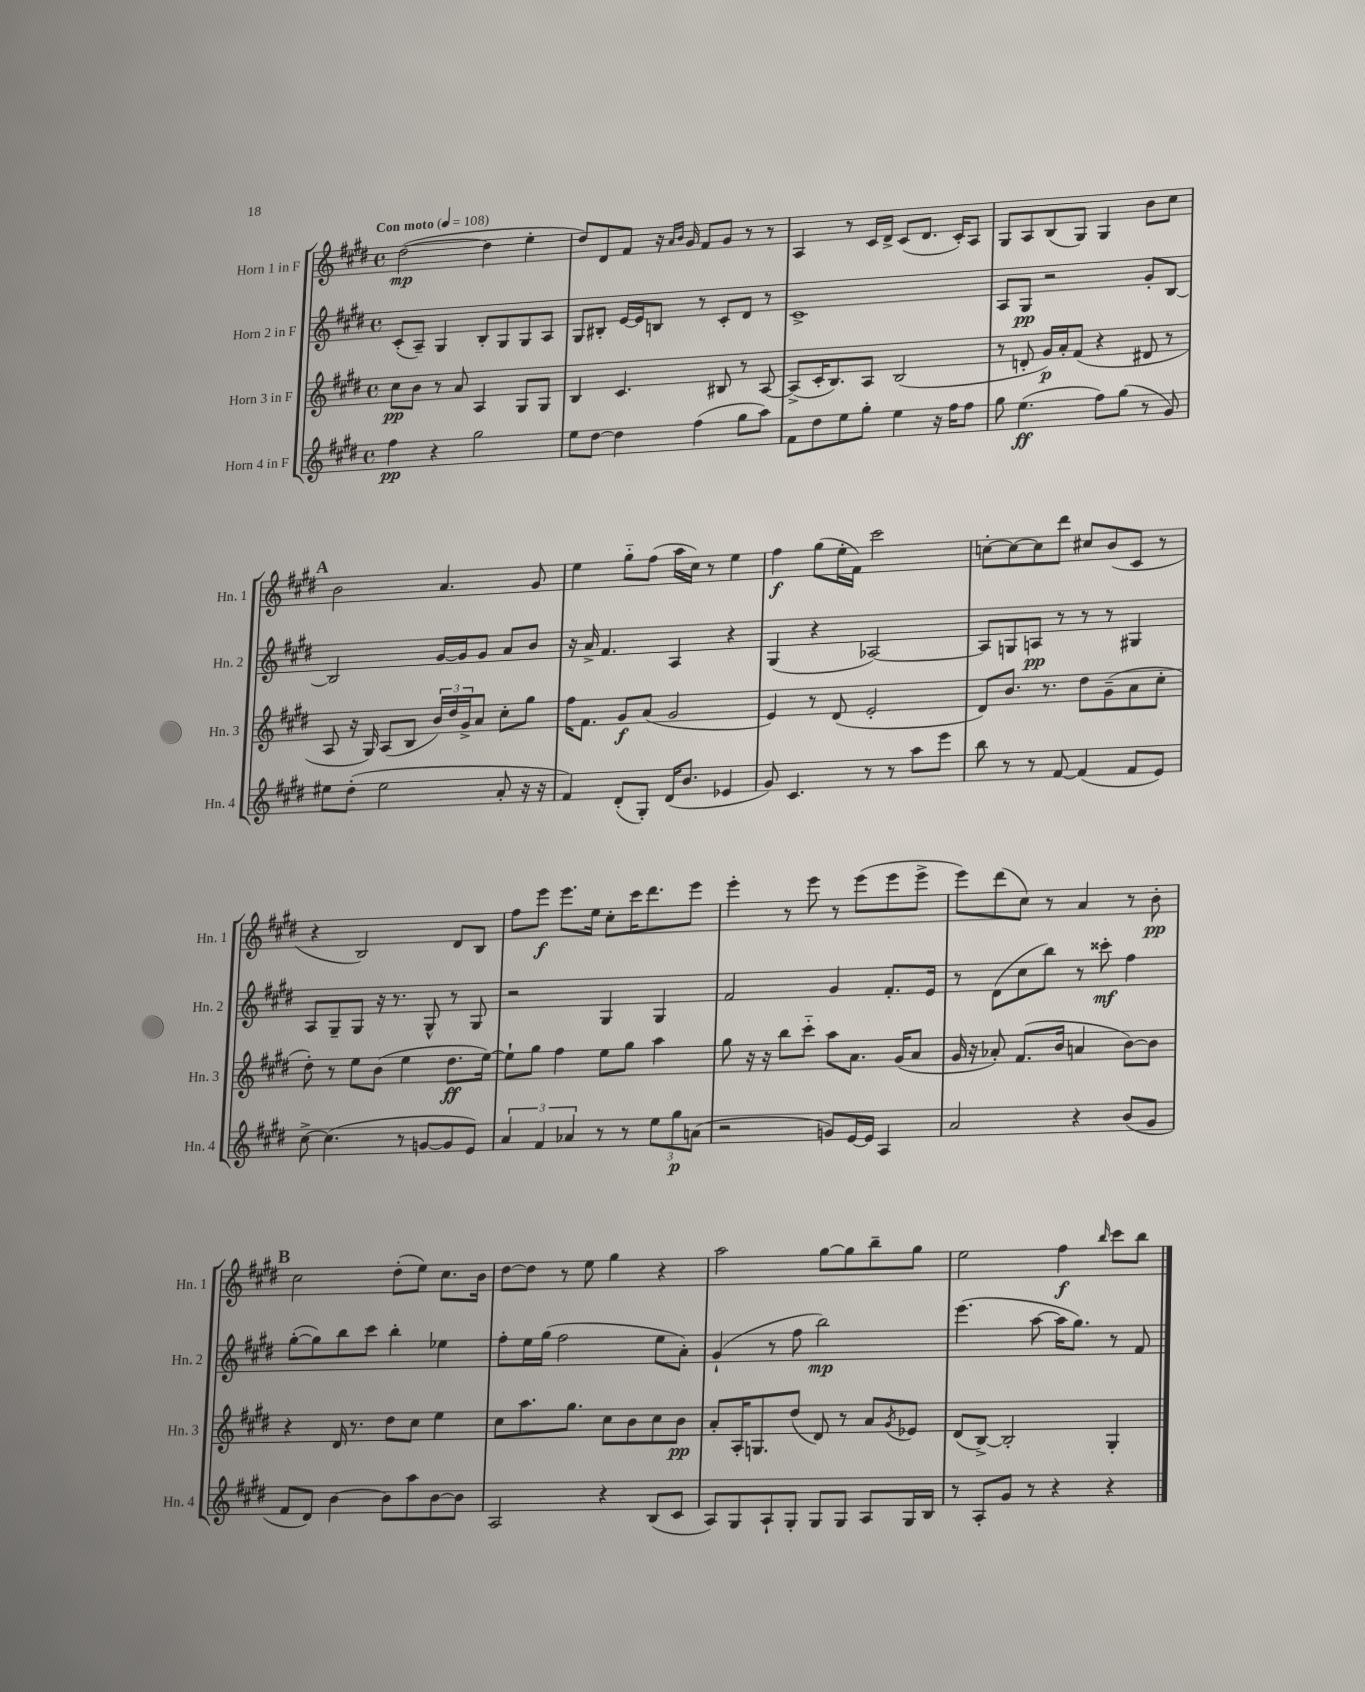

**kern	**kern	**kern	**kern
*staff4	*staff3	*staff2	*staff1
*clefG2	*clefG2	*clefG2	*clefG2
*k[f#c#g#d#]	*k[f#c#g#d#]	*k[f#c#g#d#]	*k[f#c#g#d#]
*M4/4	*M4/4	*M4/4	*M4/4
*met(c)	*met(c)	*met(c)	*met(c)
*MM108	*MM108	*MM108	*MM108
4ff#	8cc#	(8c#'	([2dd#
.	8b	8A~)	.
4r	8r	4G#	.
.	8a	.	.
2gg#	4A	8B'	4dd#]
.	.	8G#	.
.	8G#	8G#	4ee'
.	8G#	8A	.
=	=	=	=
8ee	4B	8G#	8dd#)
[8dd#	.	8B#'	8d#
4dd#]	4.c#	[16e	8f#
.	.	16e]	.
.	.	8B	16r
.	.	.	16qqa
.	.	.	16qqb
.	.	.	16g#
(4ff#	.	8r	8f#
.	8B#	8c#'	8g#
8gg#	8r	8d#	8r
8aa)	[8A	8r	8r
=	=	=	=
8f#	(8A^]	1c#^	4A
8dd#	16c#'	.	.
.	8.B)	.	.
8ee	.	.	8r
8gg#'	8A	.	16c#
.	.	.	16d#^
4ee	(2B	.	(8c#
.	.	.	8.d#
16r	.	.	.
16ff#	.	.	16c#')
8ff#	.	.	8A
=	=	=	=
8gg#	8r	8A	8G#
(4.ee	8d'	8G#	8A
.	16g#)	2r	(8B
.	16a'	.	.
.	(8f#	.	8G#)
8ff#)	4r	.	4G#
(8gg#	.	.	.
8r	8d#	8g#'	8b
8g#)	8r	[8B	8cc#
=	=	=	=
8ee#	8A	2B]	2b
(8dd#'	16r	.	.
.	16G#)	.	.
2ee#	(8A	.	.
.	8B	.	.
.	24b)	[16g#	4.a
.	24dd#	.	.
.	.	16g#]	.
.	24g#^	.	.
.	8a	8g#	.
8a'	8cc#'	8a	.
16r	8gg#	8b	8g#
16r	.	.	.
=	=	=	=
4f#)	16ff#	16r	4ee
.	8.f#	16a^	.
.	.	4.f#	.
(8d#'	8g#	.	8gg#'~
8G#')	(8a	.	(8ff#
(16d#	2g#	4A	16aa
8.b	.	.	16cc#)
.	.	.	8r
4e-	.	4r	4ee
=	=	=	=
8g#)	4e)	(4G#	4ff#
4.c#	.	.	.
.	8r	4r	(8gg#
.	(8d#	.	16ee'
.	.	.	16f#)
8r	2e'	[2A-)	2ccc#
8r	.	.	.
8aa	.	.	.
8eee	.	.	.
=	=	=	=
8bb	8d#)	8A-]	[8cc'
8r	8.b	8G	8cc_
8r	.	8A	8cc]
.	8.r	.	.
[8f#	.	8r	8ddd#
(4f#]	8dd#	8r	8cc#
.	(8g#~	8r	(8b
8f#	8a	4G#	8c#
8e)	8cc#'	.	8r
=	=	=	=
[8cc#^	8dd#')	8A	4r
(4.cc#]	8r	8G#~	.
.	8ee	8G#	2B)
.	(8b	16r	.
.	.	8.r	.
8r	4ee	.	.
[8g	.	8G#^^	.
8g]	8.dd#	8r	8d#
8e)	.	8G#	8B
.	[16ee)	.	.
=	=	=	=
6a	8ee`]	2r	8ff#
.	8gg#	.	8eee
6f#	.	.	.
.	4ff#	.	8.eee
6a-	.	.	.
.	.	.	16ee
8r	8ee	4G#	8cc#'
8r	8gg#	.	16ccc#
.	.	.	8.ddd#
12ee	4aa	4G#	.
12gg#	.	.	.
.	.	.	8eee
(12a	.	.	.
=	=	=	=
2r	8gg#	2f#	4eee'
.	16r	.	.
.	16r	.	.
.	8bb	.	8r
.	8ccc#'~	.	8eee
8g)	8aa	4g#	8r
[16e	8.a	.	(8eee
16e]	.	.	.
4A	.	8.f#'	8eee
.	(16g#	.	.
.	8a	.	8eee^
.	.	16e	.
=	=	=	=
2a	16g#	8r	8eee)
.	16r	.	.
.	8a-')	(8d#	(8ddd#
.	(8.f#	8cc#	8cc#)
.	.	8bb)	8r
.	16b	.	.
4r	4a	8r	4a
.	.	8ccc##'	.
(8b	[8b)	4ff#	8r
8g#	8b]	.	8b'
=	=	=	=
8f#	4r	([8gg#'	2cc#
8d#)	.	8gg#])	.
[4b	16d#	8bb	.
.	8.r	.	.
.	.	8ccc#	.
8b]	8dd#	4bb'	(8dd#'
8aa	8cc#	.	8ee)
[8b	4ee	4ee-	8.cc#
8b]	.	.	.
.	.	.	16b
=	=	=	=
2A	8cc#	8ff#'	[8dd#
.	8.aa	16ee	8dd#]
.	.	(16gg#	.
.	.	2ff#	8r
.	8.gg#	.	.
.	.	.	8ee
4r	8cc#	.	4gg#
.	8b	.	.
(8B	8cc#	8ee	4r
8c#	8b	8a')	.
=	=	=	=
8A)	8a'	(4g#`	2aa
8G#	16A'	.	.
.	8.G	.	.
8A`	.	8r	.
8G#'	(8dd#	8ff#	.
8G#	8d#)	2bb)	[8gg#
8G#	8r	.	8gg#]
8A	8a	.	8bb~
.	8qg#	.	.
16G#	8e-	.	8gg#
16B	.	.	.
=	=	=	=
8r	(8d#	(4.eee	2ee
8A'	[8B^)	.	.
8g#	2B']	.	.
8r	.	[8aa	.
4r	.	16aa]	4ff#
.	.	8.gg#)	.
.	.	.	16qqbb
4r	4G#'	8r	8ccc#
.	.	8f#	8bb
==	==	==	==
*-	*-	*-	*-
